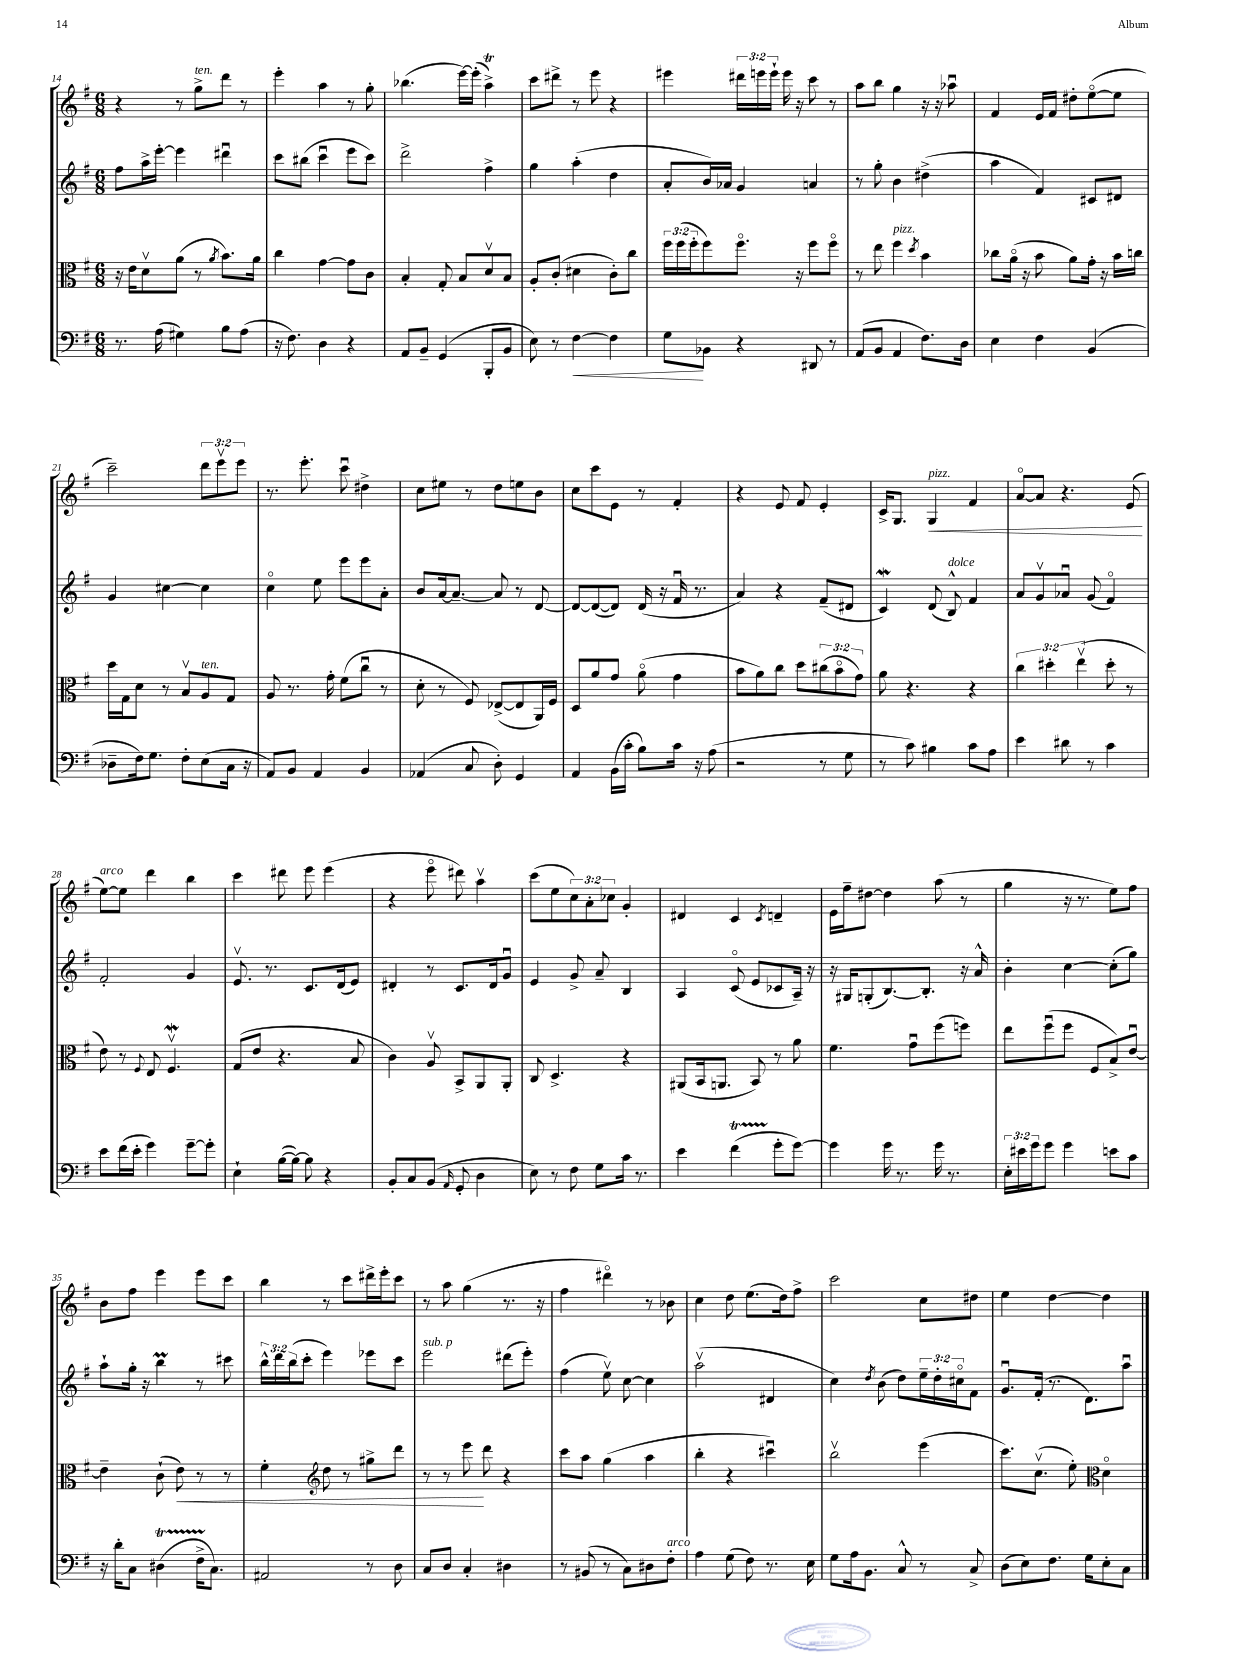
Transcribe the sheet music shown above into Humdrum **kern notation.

**kern	**dynam	**kern	**dynam	**kern	**kern	**dynam
*part4	*part4	*part3	*part3	*part2	*part1	*part1
*staff4	*staff4	*staff3	*staff3	*staff2	*staff1	*staff1
*clefF4	*	*clefC3	*	*clefG2	*clefG2	*
*k[f#]	*	*k[f#]	*	*k[f#]	*k[f#]	*
*M6/8	*	*M6/8	*	*M6/8	*M6/8	*
=14	=14	=14	=14	=14	=14	=14
8.r	.	16r	.	8ff#\L	4r	.
.	.	16e\KL	.	.	.	.
.	.	8dv\	.	16aa^\L	.	.
(16A\	.	.	.	[16eee'\JJ	.	.
4G#X\)	.	(8a\J	.	4eee\]	8r	.
!	!	!	!	!	!LO:TX:a:i:t=ten.	!
.	.	8r	.	.	8gg^\L	.
.	.	8qa/	.	.	.	.
8B\L	.	8.b\L)	.	4ddd#Xu\	8ddd\J	.
(8A\J	.	.	.	.	8r	.
.	.	16a\Jk	.	.	.	.
=15	=15	=15	=15	=15	=15	=15
16r	.	4cc\	.	8ccc\L	4eee'\	.
8.F#\)	.	.	.	.	.	.
.	.	.	.	(8bb#X\J	.	.
4D\	.	[4g\	.	4cccu\	4aa\	.
4r	.	8g\L]	.	8eee\L	8r	.
.	.	8c\J	.	8ccc\J)	8gg'\	.
=16	=16	=16	=16	=16	=16	=16
8AA/L	.	4B'/	.	2ddd^\	(4.bb-X\	.
8BB~/J	.	.	.	.	.	.
(4GG/	.	8G'/	.	.	.	.
.	.	8B/L	.	.	[16eee\LL)	.
.	.	.	.	.	(16eee'\JJ]	.
8BBB'/L	.	8dv/	.	4ff#^\	4aaT^\)	.
8BB/J	.	8B/J	.	.	.	.
=17	=17	=17	=17	=17	=17	=17
8E\)	.	8A'/L	.	4gg\	8ccc\L	.
8r	.	(8c'/J	.	.	8ddd#X^\J	.
!	!LO:HP:b	!	!	!	!	!
[4F#\	<	4d#X\	.	(4aa'\	8r	.
.	.	.	.	.	8eee\	.
4F#\]	.	8c'\L)	.	4dd\	4r	.
.	.	8cc\J	.	.	.	.
=18	=18	=18	=18	=18	=18	=18
8G\L	.	24ff#\LL	.	8a'/L	4eee#X\	.
.	.	(24ff#\	.	.	.	.
.	.	24ff#'\J	.	.	.	.
8BB-X\J	[	8ff#\)	.	16b/L)	.	.
.	.	.	.	16a-X/JJ	.	.
4r	.	8.ff#\J	.	4g/	24ddd#X\LL	.
.	.	.	.	.	24eeen\	.
.	.	.	.	.	24eee`\JJ	.
.	.	.	.	.	16eee\	.
.	.	16r	.	.	16r	.
8DD#X/	.	8ff#\L	.	4an/	8ccc\	.
8r	.	8ff#\J	.	.	8r	.
=19	=19	=19	=19	=19	=19	=19
(8AA/L	.	8r	.	8r	8aa\L	.
8BB/J	.	8ee\	.	8gg'\	8bb\J	.
!	!	!LO:TX:a:i:t=pizz.	!	!	!	!
4AA/	.	4ff#\	.	4b\	4gg\	.
.	.	8qdd/	.	.	.	.
8.F#\L)	.	4b\	.	(4dd#X^\	16r	.
.	.	.	.	.	16r	.
.	.	.	.	.	8aa-Xu\	.
16D\Jk	.	.	.	.	.	.
=20	=20	=20	=20	=20	=20	=20
4E\	.	8cc-X\L	.	4aa\	4f#/	.
.	.	(16a\Jk	.	.	.	.
.	.	16r	.	.	.	.
4F#\	.	8b\	.	4f#/)	16e/LL	.
.	.	.	.	.	16f#/JJ	.
.	.	8a\L)	.	.	8dd#X'\L	.
(4BB/	.	16g'\Jk	.	8c#X/L	([8ee\	.
.	.	16r	.	.	.	.
.	.	16b\LL	.	8d#X/J	8ee\J]	.
.	.	16ccn\JJ	.	.	.	.
!!LO:LB:g=z
=21	=21	=21	=21	=21	=21	=21
8D-X~\L	.	16dd\LL	.	4g/	2ccc~\)	.
.	.	16G\J	.	.	.	.
16F#\k)	.	8d\J	.	.	.	.
8.G\J	.	.	.	.	.	.
.	.	8r	.	[4cc#X\	.	.
8F#'\L	.	8Bv/L	.	.	.	.
!	!	!LO:TX:a:i:t=ten.	!	!	!	!
(8E\	.	8A/	.	4cc#\]	12ddd\L	.
.	.	.	.	.	12eeev\	.
16C\Jk	.	8G/J	.	.	.	.
.	.	.	.	.	12eee\J	.
16r	.	.	.	.	.	.
=22	=22	=22	=22	=22	=22	=22
8AA/L)	.	8A/	.	4cc\	8.r	.
8BB/J	.	8.r	.	.	.	.
.	.	.	.	.	8.eee'\	.
4AA/	.	.	.	8ee\	.	.
.	.	16g'\	.	.	.	.
.	.	(8f#\L	.	8eee\L	8cccu\	.
4BB/	.	8ccu\J	.	8eee\	4dd#X^\	.
.	.	8r	.	8a'\J	.	.
=23	=23	=23	=23	=23	=23	=23
(4AA-X/	.	8d'\	.	8b/L	8cc\L	.
.	.	8r	.	[16a/k	8ee#X\J	.
.	.	.	.	8.a~/J_	.	.
8C/	.	8F#/)	.	.	8r	.
8D'\)	.	([8E-X^/L	.	8a/]	8dd\L	.
4GG/	.	8E-/]	.	8r	8een\	.
.	.	16AA/L)	.	[8d/	8b\J	.
.	.	16F#/JJ	.	.	.	.
=24	=24	=24	=24	=24	=24	=24
4AA/	.	8D/L	.	8d/L_	8cc\L	.
.	.	8a/	.	(8d/_	8ccc\	.
(16BB\LL	.	8g/J	.	8d/J])	8e\J	.
16c'\JJ	.	.	.	.	.	.
8B\L)	.	(8a\	.	(16d/	8r	.
.	.	.	.	16r	.	.
16c\Jk	.	4g\	.	16f#u/	4f#'/	.
16r	.	.	.	8.r	.	.
(8A\	.	.	.	.	.	.
=25	=25	=25	=25	=25	=25	=25
2r	.	8b\L	.	4a/)	4r	.
.	.	8a\)	.	.	.	.
.	.	8cc\J	.	4r	8e/	.
.	.	8dd\L	.	.	8f#/	.
8r	.	(12cc#X\	.	(8f#~/L	4e'/	.
.	.	12b\	.	.	.	.
8G\	.	.	.	8d#X/J	.	.
.	.	12g\J)	.	.	.	.
=26	=26	=26	=26	=26	=26	=26
8r	.	8a\	.	4cw/)	16c^/KL	.
.	.	.	.	.	8.G/J	.
8c\)	.	4.r	.	.	.	.
!	!	!	!	!	!LO:TX:a:i:t=pizz.	!
!	!	!	!	!	!	!LO:HP:b
4B#X\	.	.	.	(8d/	4G/	<
!	!	!	!	!LO:TX:a:i:t=dolce	!	!
.	.	.	.	8B^^/)	.	.
8c\L	.	4r	.	4f#/	4f#/	.
8A\J	.	.	.	.	.	.
=27	=27	=27	=27	=27	=27	=27
4e\	.	6cc\	.	8a/L	[8a/L	.
.	.	.	.	8gv/	8a/J]	.
.	.	6dd#X'\	.	.	.	.
8d#X\	.	.	.	8a-Xu/J	4.r	.
.	.	(6eev\	.	.	.	.
8r	.	.	.	(8g/	.	.
4c\	.	8dd#'\	.	4f#/)	.	.
.	.	8r	.	.	(8e/	.
.	.	.	.	.	.	[
!!LO:LB:g=z
=28	=28	=28	=28	=28	=28	=28
!	!	!	!	!	!LO:TX:a:i:t=arco	!
8e\L	.	8e\)	.	2f#'/	[8ee\L)	.
(16f#\L	.	8r	.	.	8ee\J]	.
16e'\JJ	.	.	.	.	.	.
.	.	8qqF#/	.	.	.	.
4g\)	.	8E/	.	.	4ddd\	.
.	.	4.F#Wv/	.	.	.	.
[8g~\L	.	.	.	4g/	4bb\	.
8g'\J]	.	.	.	.	.	.
=29	=29	=29	=29	=29	=29	=29
4E`\	.	(8G/L	.	8.ev/	4ccc\	.
.	.	8e/J	.	.	.	.
.	.	.	.	8.r	.	.
([16B\LL	.	4.r	.	.	8ddd#X\	.
16B\JJ_)	.	.	.	.	.	.
8B\]	.	.	.	8.c/L	8eee\	.
4r	.	.	.	.	(4eee\	.
.	.	.	.	(16d/k	.	.
.	.	8B/	.	8e/J)	.	.
=30	=30	=30	=30	=30	=30	=30
8BB'/L	.	4c\)	.	4d#X'/	4r	.
8C/	.	.	.	.	.	.
(8BB/J	.	8Av/	.	8r	8eee\	.
16qqAA/	.	.	.	.	.	.
8GG'/	.	8BB^/L	.	8.c/L	8ddd#X\)	.
4D\	.	8AA/	.	.	4aav\	.
.	.	.	.	16d#/k	.	.
.	.	8AA'/J	.	8gu/J	.	.
=31	=31	=31	=31	=31	=31	=31
8E\)	.	8C/	.	4e/	(8ccc\L	.
8r	.	4.D^/	.	.	8ee\	.
8F#\	.	.	.	8g^/	12cc\)	.
.	.	.	.	.	12a'\	.
8G\L	.	.	.	8a~/	.	.
.	.	.	.	.	12cc-X\J	.
16c\Jk	.	4r	.	4B/	4g'/	.
8.r	.	.	.	.	.	.
=32	=32	=32	=32	=32	=32	=32
4e\	.	(8AA#X/L	.	4A/	4d#X/	.
.	.	16BB/k	.	.	.	.
.	.	8.AAn/J	.	.	.	.
(4f#t\	.	.	.	(8c/	4c/	.
.	.	8BB/)	.	8e/L	.	.
.	.	.	.	.	8qc/	.
8g'\L	.	8r	.	8c-X/	4dn~/	.
[8g\J)	.	8a\	.	16A~/Jk)	.	.
.	.	.	.	16r	.	.
=33	=33	=33	=33	=33	=33	=33
4g\]	.	4.f#\	.	16r	16e\LL	.
.	.	.	.	16G#X/KL	16ff#~\J	.
.	.	.	.	(8Gn'/	[8dd#X\J	.
16g\	.	.	.	[8.B/)	4dd#\]	.
8.r	.	.	.	.	.	.
.	.	8gu\L	.	.	.	.
.	.	.	.	8.B'/J]	.	.
16g\	.	(8ff#\	.	.	(8aa\	.
8.r	.	.	.	.	.	.
.	.	8ffn\J)	.	16r	8r	.
.	.	.	.	16a^^/	.	.
=34	=34	=34	=34	=34	=34	=34
24E'\LL	.	8ee\L	.	4b'\	4gg\	.
24e#X\	.	.	.	.	.	.
24g\J	.	.	.	.	.	.
8g\J	.	(8ff#u\	.	.	.	.
4g\	.	8ff#\J	.	[4cc\	16r	.
.	.	.	.	.	8.r	.
.	.	8F#/L	.	.	.	.
8en\L	.	8B^/)	.	(8cc'\L]	8ee\L)	.
8c\J	.	[8eu/J	.	8gg\J)	8ff#\J	.
!!LO:LB:g=z
=35	=35	=35	=35	=35	=35	=35
16r	.	4e~\]	.	8aa`\L	8b\L	.
16d'\KL	.	.	.	.	.	.
8C\J	.	.	.	16gg'\Jk	8ff#\J	.
.	.	.	.	16r	.	.
(4D#Xt\	.	(8c`\	.	4bbm\	4eee\	.
!	!	!	!LO:HP:b	!	!	!
.	.	8e\)	<	.	.	.
16F#TTT^\KL	.	8r	.	8r	8eee\L	.
8.C\J)	.	.	.	.	.	.
.	.	8r	.	8ccc#X\	8ccc\J	.
=36	=36	=36	=36	=36	=36	=36
2AA#X/	.	4f#'\	.	24bb^^\LL	4bb\	.
.	.	.	.	24ddd\	.	.
.	.	.	.	(24bb\J	.	.
.	.	.	.	8ccc'\J	.	.
*	*	*clefG2	*	*	*	*
.	.	8dd\	.	4eee\)	8r	.
.	.	8r	.	.	8ccc\L	.
8r	.	8gg#X^\L	.	8eee-X\L	16ddd#X^\L	.
.	.	.	.	.	16eee'\J	.
8D\	.	8ddd\J	.	8ccc\J	8ccc\J	.
=37	=37	=37	=37	=37	=37	=37
!	!	!	!	!LO:TX:a:i:t=sub. p	!	!
8C/L	.	8r	.	2eee\	8r	.
8D/J	.	8r	.	.	8aa\	.
4C'/	.	8eee\	.	.	(4gg\	.
.	.	8ddd\	[	.	.	.
4D#X\	.	4r	.	(8ddd#X\L	8.r	.
.	.	.	.	8eee'\J)	.	.
.	.	.	.	.	16r	.
=38	=38	=38	=38	=38	=38	=38
8r	.	8ccc\L	.	(4ff#\	4ff#\	.
(8BB#X/	.	8aa\J	.	.	.	.
8r	.	(4gg\	.	8eev\)	4ddd#X\)	.
8C\L)	.	.	.	[8cc\	.	.
8D#X\	.	4aa\	.	4cc\]	8r	.
!LO:TX:a:i:t=arco	!	!	!	!	!	!
8F#'\J	.	.	.	.	8b-X\	.
=39	=39	=39	=39	=39	=39	=39
4A\	.	4bb'\	.	(2aav\	4cc\	.
(8G\	.	4r	.	.	8dd\	.
8F#\)	.	.	.	.	(8.ee\L	.
8.r	.	4ccc#Xu\)	.	4d#X/	.	.
.	.	.	.	.	16dd\k)	.
.	.	.	.	.	8ff#^\J	.
16E\	.	.	.	.	.	.
=40	=40	=40	=40	=40	=40	=40
8G\L	.	2bbv\	.	4cc\)	2ccc\	.
16A\k	.	.	.	.	.	.
8.BB\J	.	.	.	.	.	.
.	.	.	.	8qdd/	.	.
.	.	.	.	(8b\	.	.
8C^^/	.	.	.	8dd\L)	.	.
8r	.	(4eee\	.	24ee~\L	8cc\L	.
.	.	.	.	24dd'\	.	.
.	.	.	.	24cc#X\J	.	.
8C^/	.	.	.	8f#\J	8dd#X\J	.
=41	=41	=41	=41	=41	=41	=41
(8D\L	.	8.ccc\L)	.	8.gu/L	4ee\	.
8E\)	.	.	.	.	.	.
.	.	(8.ccv\J	.	(16f#'/Jk	.	.
8.F#\J	.	.	.	8.r	[4dd\	.
.	.	8ee'\)	.	.	.	.
16G\KL	.	.	.	8.d\L)	.	.
*	*	*clefC3	*	*	*	*
8E'\	.	4d\	.	.	4dd\]	.
8C\J	.	.	.	8aau\J	.	.
==	==	==	==	==	==	==
*-	*-	*-	*-	*-	*-	*-
